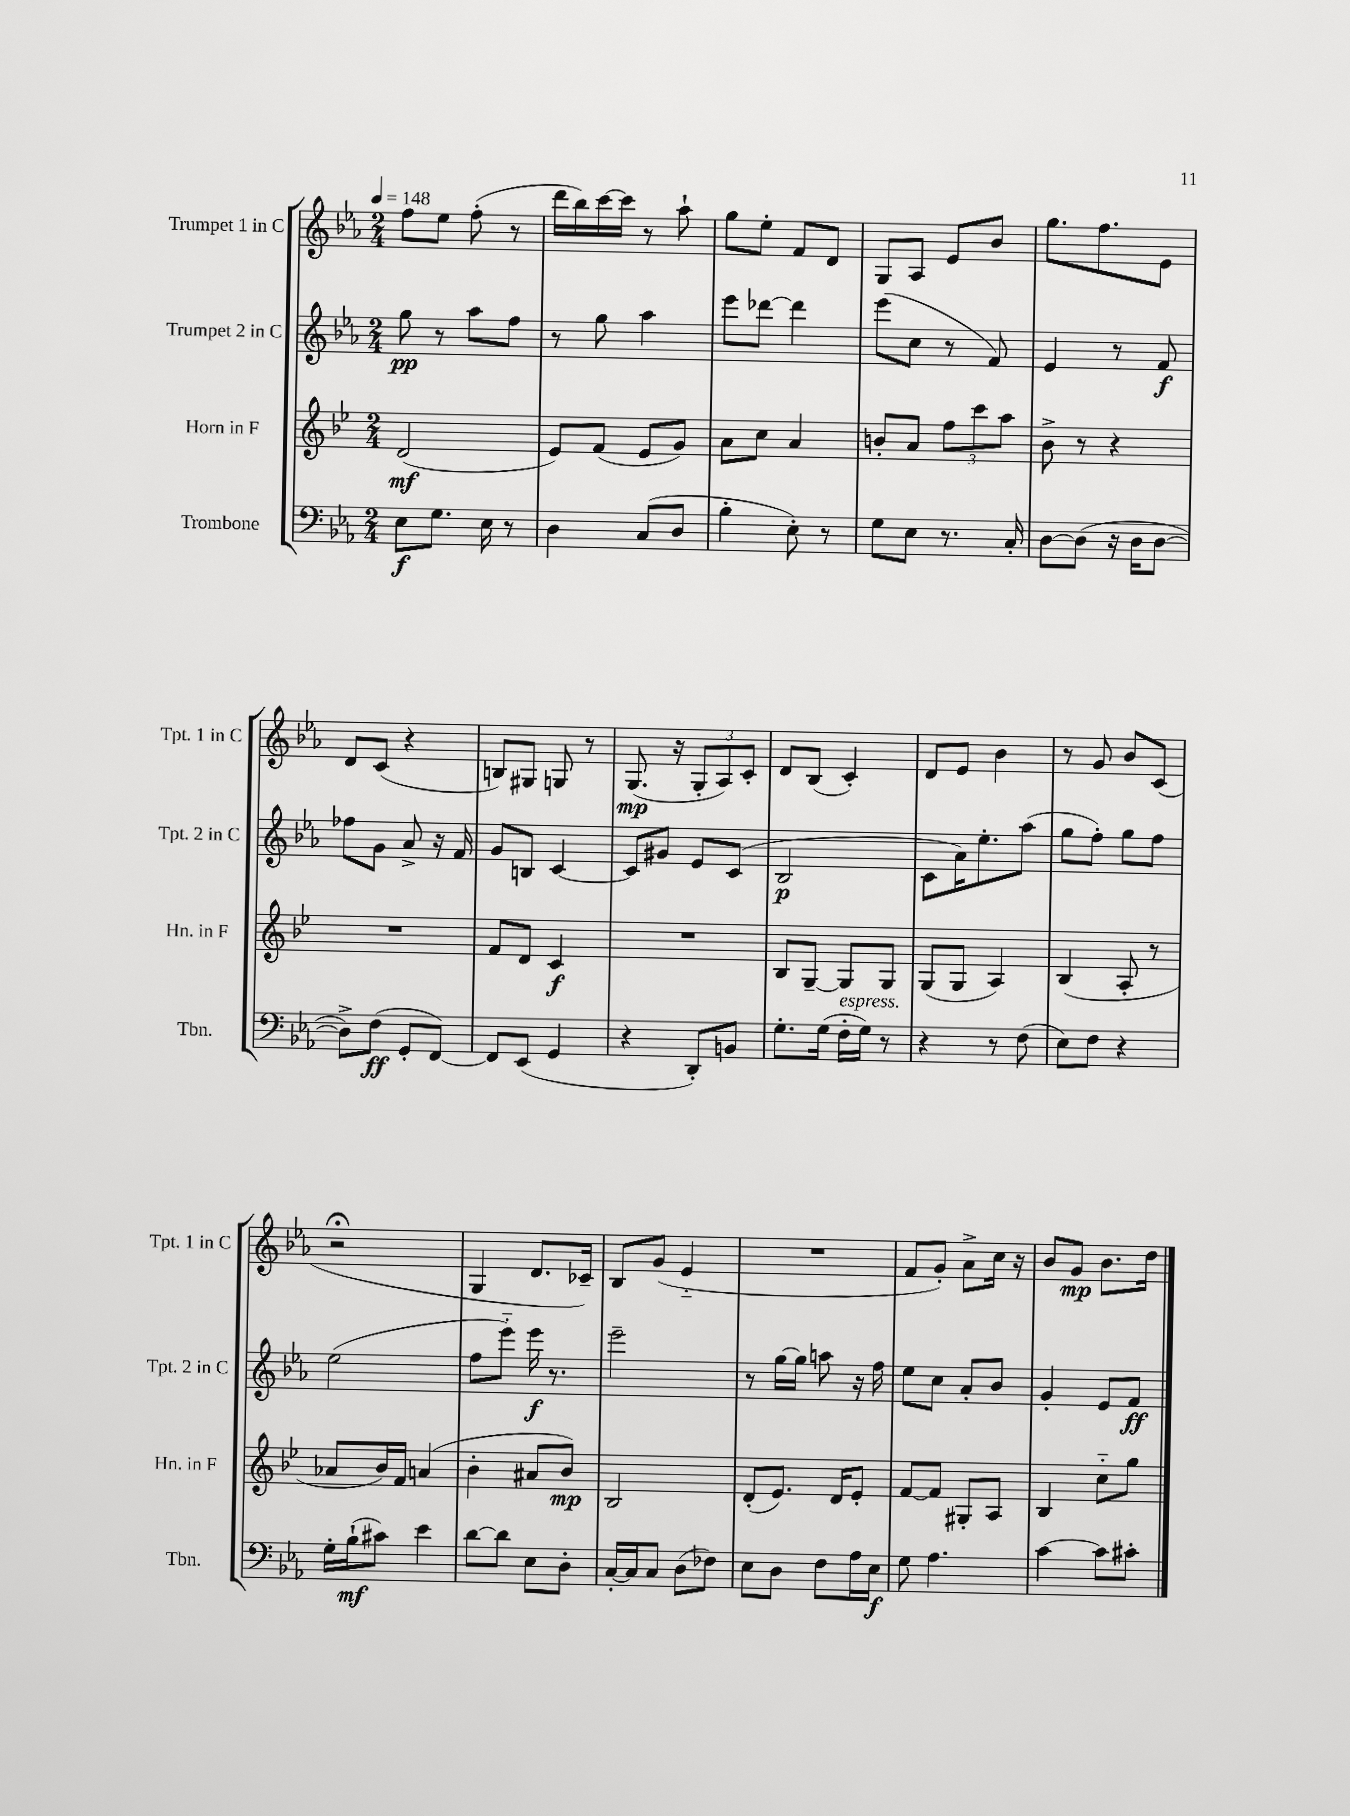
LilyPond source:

<<
\new StaffGroup <<
\new Staff = "s0" \with { instrumentName = "Trumpet 1 in C" shortInstrumentName = "Tpt. 1 in C" } {
    \clef treble \key ees \major \numericTimeSignature \time 2/4 \tempo 4 = 148
    f''8 ees''8 f''8-.( r8 |
    d'''16 bes''16) c'''16~ c'''16 r8 aes''8-! |
    g''8 ees''8-. f'8 d'8 |
    g8 aes8 ees'8 bes'8 |
    g''8. f''8. ees'8 |
    d'8 c'8( r4 |
    b8) gis8 g8 r8 |
    g8.\mp( r16 \tuplet 3/2 { g8-. aes8) c'8-. } |
    d'8 bes8( c'4-.) |
    d'8 ees'8 bes'4 |
    r8 g'8 bes'8 c'8( |
    r2\fermata |
    g4 d'8. ces'16--) |
    bes8 g'8( ees'4-_ |
    R2 |
    f'8 g'8-.) aes'8-> c''16 r16 |
    bes'8 g'8\mp bes'8. d''16 \bar "|." |
}
\new Staff = "s1" \with { instrumentName = "Trumpet 2 in C" shortInstrumentName = "Tpt. 2 in C" } {
    \clef treble \key ees \major \numericTimeSignature \time 2/4
    g''8\pp r8 aes''8 f''8 |
    r8 g''8 aes''4 |
    ees'''8 des'''8~ des'''4 |
    ees'''8( c''8 r8 f'8) |
    ees'4 r8 f'8\f |
    fes''8 g'8 aes'8-> r16 f'16 |
    g'8 b8 c'4~ |
    c'8 gis'8 ees'8 c'8( |
    bes2\p |
    c'8 aes'16) ees''8.-. aes''8( |
    g''8 f''8-.) g''8 f''8 |
    ees''2( |
    f''8 ees'''8-_) ees'''16\f r8. |
    ees'''2-- |
    r8 g''16~ g''16 a''8 r16 f''16 |
    ees''8 c''8 aes'8-. bes'8 |
    g'4-. ees'8 f'8\ff \bar "|." |
}
\new Staff = "s2" \with { instrumentName = "Horn in F" shortInstrumentName = "Hn. in F" } {
    \clef treble \key bes \major \numericTimeSignature \time 2/4
    d'2\mf( |
    ees'8) f'8( ees'8 g'8) |
    a'8 c''8 a'4 |
    b'8-. a'8 \tuplet 3/2 { f''8 c'''8 a''8 } |
    bes'8-> r8 r4 |
    R2 |
    f'8 d'8 c'4\f |
    R2 |
    bes8 g8~-- g8 g8 |
    g8( g8 a4) |
    bes4( a8-. r8 |
    aes'8 bes'16) f'16 a'4( |
    bes'4-. ais'8 bes'8\mp) |
    bes2 |
    d'8-.( ees'8.) d'16 ees'8-. |
    f'8~ f'8 gis8-. a8 |
    bes4 c''8-_ g''8 \bar "|." |
}
\new Staff = "s3" \with { instrumentName = "Trombone" shortInstrumentName = "Tbn." } {
    \clef bass \key ees \major \numericTimeSignature \time 2/4
    ees8\f g8. ees16 r8 |
    d4 c8( d8 |
    bes4-. ees8-.) r8 |
    g8 ees8 r8. c16-. |
    d8~ d8( r16 d16 d8~ |
    d8->) f8\ff( g,8-. f,8~) |
    f,8 ees,8( g,4 |
    r4 d,8-.) b,8 |
    g8.-. g16( f16-.^\markup { \italic "espress." } g16) r8 |
    r4 r8 f8( |
    ees8) f8 r4 |
    g16-. bes16-!\mf( cis'8) ees'4 |
    d'8~ d'8 ees8 d8-. |
    c16~-. c16 c8 d8( fes8) |
    ees8 d8 f8 aes16 ees16\f |
    g8 aes4. |
    c'4~ c'8 cis'8-. \bar "|." |
}
>>
>>
\layout { \context { \Score \remove "Bar_number_engraver" } }
